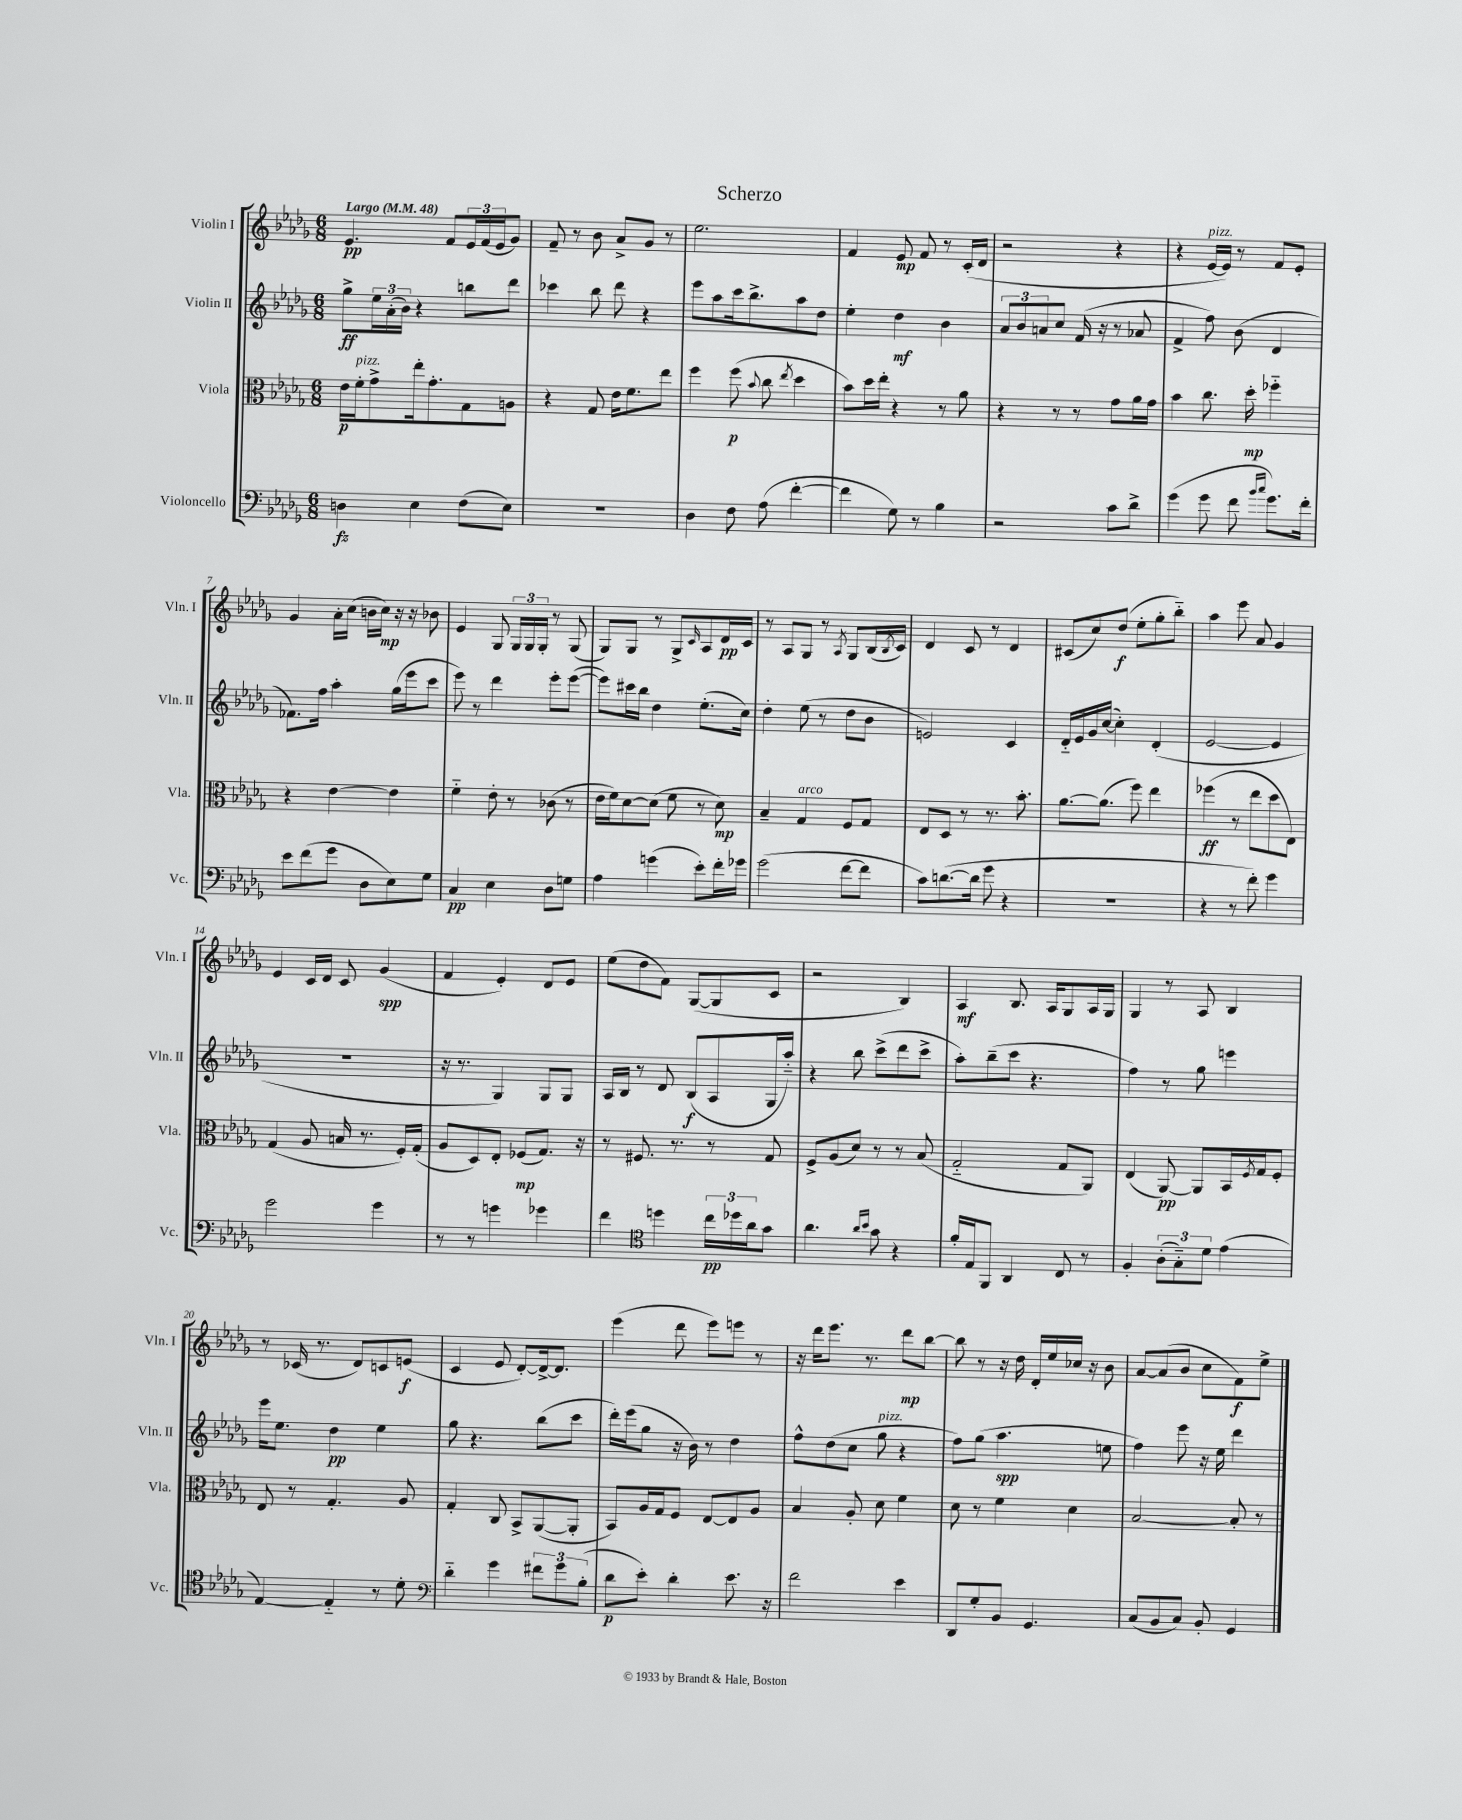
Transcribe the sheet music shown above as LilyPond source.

\header { title = "Scherzo" }
<<
\new StaffGroup <<
\new Staff = "s0" \with { instrumentName = "Violin I" shortInstrumentName = "Vln. I" } {
    \clef treble \key des \major \numericTimeSignature \time 6/8 \tempo "Largo" 4 = 48
    ees'4.\pp f'8 \tuplet 3/2 { ees'16 f'16( ees'16 } ges'8) |
    f'8-- r8 bes'8 aes'8-> ges'8 r8 |
    ees''2. |
    f'4 ees'8\mp f'8 r8 c'16-.( des'16 |
    r2 r4 |
    r4 ees'16~^\markup { \italic "pizz." } ees'16) r8 f'8 ees'8-. |
    ges'4 aes'16-. c''16( b'16 c''16\mp) r16 r16 bes'8 |
    ees'4 ges8 \tuplet 3/2 { ges16 ges16 ges16-. } r8 ges8( |
    ges8) ges8 r8 ges8-> \grace { c'16 } aes8 des'16\pp c'16 |
    r8 aes8 ges8 r8 \acciaccatura { aes8 } ges8 bes16( \acciaccatura { bes8 } c'16) |
    des'4 c'8 r8 des'4 |
    cis'8( c''8) des''8\f( ees''8-. ges''8-. bes''8-_) |
    aes''4 ees'''8 aes'8 ges'4 |
    ees'4 c'16 des'16 c'8 ges'4\spp( |
    f'4 ees'4-.) des'8 ees'8 |
    ees''8( des''8 f'8) ges8~( ges8 c'8 |
    r2 bes4) |
    aes4\mf bes8. aes16 ges8 aes16 ges16 |
    ges4 r8 aes8 bes4 |
    r8 ces'16( r8. des'8) c'8 e'8\f( |
    c'4 ees'8 des'8~-.) des'16~-> des'8. |
    ees'''4( des'''8 ees'''8) e'''8 r8 |
    r16 des'''16 ees'''8. r8. des'''8\mp bes''8~ |
    bes''8 r8 r16 des''16 des'16-. ees''16 ces''16 r16 bes'8 |
    aes'8~ aes'8( bes'8 c''8 f'8\f) ees''8-> \bar "|." |
}
\new Staff = "s1" \with { instrumentName = "Violin II" shortInstrumentName = "Vln. II" } {
    \clef treble \key des \major \numericTimeSignature \time 6/8
    ges''8->\ff \tuplet 3/2 { ees''16 aes'16-.( bes'16) } r4 b''8 des'''8 |
    ces'''4 bes''8 des'''8 r4 |
    ees'''8 aes''8 c'''16 bes''8.-> aes''8 des''8 |
    ees''4-. des''4\mf bes'4 |
    \tuplet 3/2 { aes'8 bes'8 a'8 } c''8 f'16( r16 r8 aes'8 |
    f'4-> f''8) bes'8( des'4 |
    fes'8.) f''16 aes''4-. ges''16( ees'''16 c'''8 |
    ees'''8) r8 des'''4 ees'''8-. ees'''8~( |
    ees'''8) cis'''16 bes''16 des''4 ees''8.-.( c''16) |
    des''4-. ees''8( r8 des''8 bes'8 |
    e'2) c'4 |
    des'16-_ ees'16 ges'16 c''16~( c''4-.) des'4-.( |
    ees'2~ ees'4 |
    R2. |
    r16 r8. ges4) ges8 ges8 |
    aes16 bes16 r8 des'8 bes8\f( aes8 ges16 aes''16-_) |
    r4 bes''8 c'''8->( des'''8 c'''8-> |
    aes''8-.) bes''8--( c'''8 r4. |
    f''4) r8 ges''8 e'''4 |
    ees'''16 ees''8. des''4\pp ees''4 |
    ges''8 r4. bes''8( c'''8 |
    des'''16-.) ees'''16( ges''8 r16 bes'16) r8 des''4 |
    f''8-^ des''8( c''8 ges''8^\markup { \italic "pizz." } r4 |
    f''8) ges''8( aes''4.\spp e''8 |
    f''4) ees'''8 r16 ees''16 des'''4 \bar "|." |
}
\new Staff = "s2" \with { instrumentName = "Viola" shortInstrumentName = "Vla." } {
    \clef alto \key des \major \numericTimeSignature \time 6/8
    ees'16\p f'16-.^\markup { \italic "pizz." } ges'8-> ees''16-. ges'8.-. ges8 a8 |
    r4 ges8 ees'16 f'8. ees''8 |
    f''4 f''8\p( \appoggiatura { bes'8 } c''8 \acciaccatura { ees''8 } des''4 |
    bes'8) des''16 ees''16-. r4 r8 aes'8 |
    r4 r8 r8 ges'8 aes'16 ges'16 |
    bes'4 c''8. des''16-.\mp fes''4-_ |
    r4 ees'4~ ees'4 |
    f'4-_ ees'8-. r8 ces'8( r8 |
    ees'16 f'16) des'8~ des'8( f'8 r8 des'8\mp) |
    bes4-- ges4^\markup { \italic "arco" } f8 ges8 |
    ees8 des8 r8 r8. bes'8.-. |
    aes'8.~ aes'8.( f''8) ees''4 |
    fes''4\ff( r8 ees''8 des''8 ees8) |
    ges4( aes8 b16 r8. f16-.) ges16-.( |
    aes8 des8) ees8-. fes8\mp( ges8.) r16 |
    r8 fis8. r8. r8 ges8 |
    f8-> aes8( des'8) r8 r8 bes8( |
    ges2-_ ges8 aes,8) |
    ees4( aes,8~\pp) aes,8 bes,16 \acciaccatura { f8 } ges16 f8-. |
    ees8 r8 ges4.-. aes8 |
    ges4-. c8 bes,8-> aes,8~( aes,8-. |
    bes,8) aes16 ges16 f8 ees8~ ees8 aes8 |
    bes4 aes8-. des'8 f'4 |
    des'8 r8 f'4 des'4 |
    bes2~ bes8-. r8 \bar "|." |
}
\new Staff = "s3" \with { instrumentName = "Violoncello" shortInstrumentName = "Vc." } {
    \clef bass \key des \major \numericTimeSignature \time 6/8
    d4\fz ees4 f8( ees8) |
    R2. |
    des4 f8 aes8( f'4~-. |
    f'4 ges8) r8 bes4 |
    r2 c'8 des'8-> |
    ges'4( ges'8 f'8 \grace { bes'16 c''16 } ges'8.) f'16-. |
    ees'8 f'8( ges'8 des8 ees8) ges8 |
    c4\pp ees4 des8 g8 |
    aes4 g'4( ees'8-.) f'16-. ges'16 |
    ges'2( f'8~ f'8 |
    c'8) d'8.~( d'16 ges'8 r4 |
    R2. |
    r4 r8 f'8-.) ges'4 |
    ges'2 ges'4 |
    r8 r8 g'4 ges'4 |
    f'4 \clef tenor d''4 \tuplet 3/2 { c''16\pp des''16 aes'16 } ges'8 |
    aes'4. \grace { aes'16 bes'16 } ges'8 r4 |
    f'16-. ees16 f,8 aes,4 c8 r8 |
    f4-. \tuplet 3/2 { aes8-.( ges8-_) des'8 } ees'4( |
    ees4~) ees4-_ r8 des'8-. |
    \clef bass des'4-_ ges'4 \tuplet 3/2 { fis'8 ges'8 bes8-.( } |
    des'8\p ees'8-.) des'4-. ees'8. r16 |
    f'2 ees'4 |
    des,8 ges8-. bes,8 ges,4. |
    c8( bes,8 c8) bes,8-. ges,4 \bar "|." |
}
>>
>>
